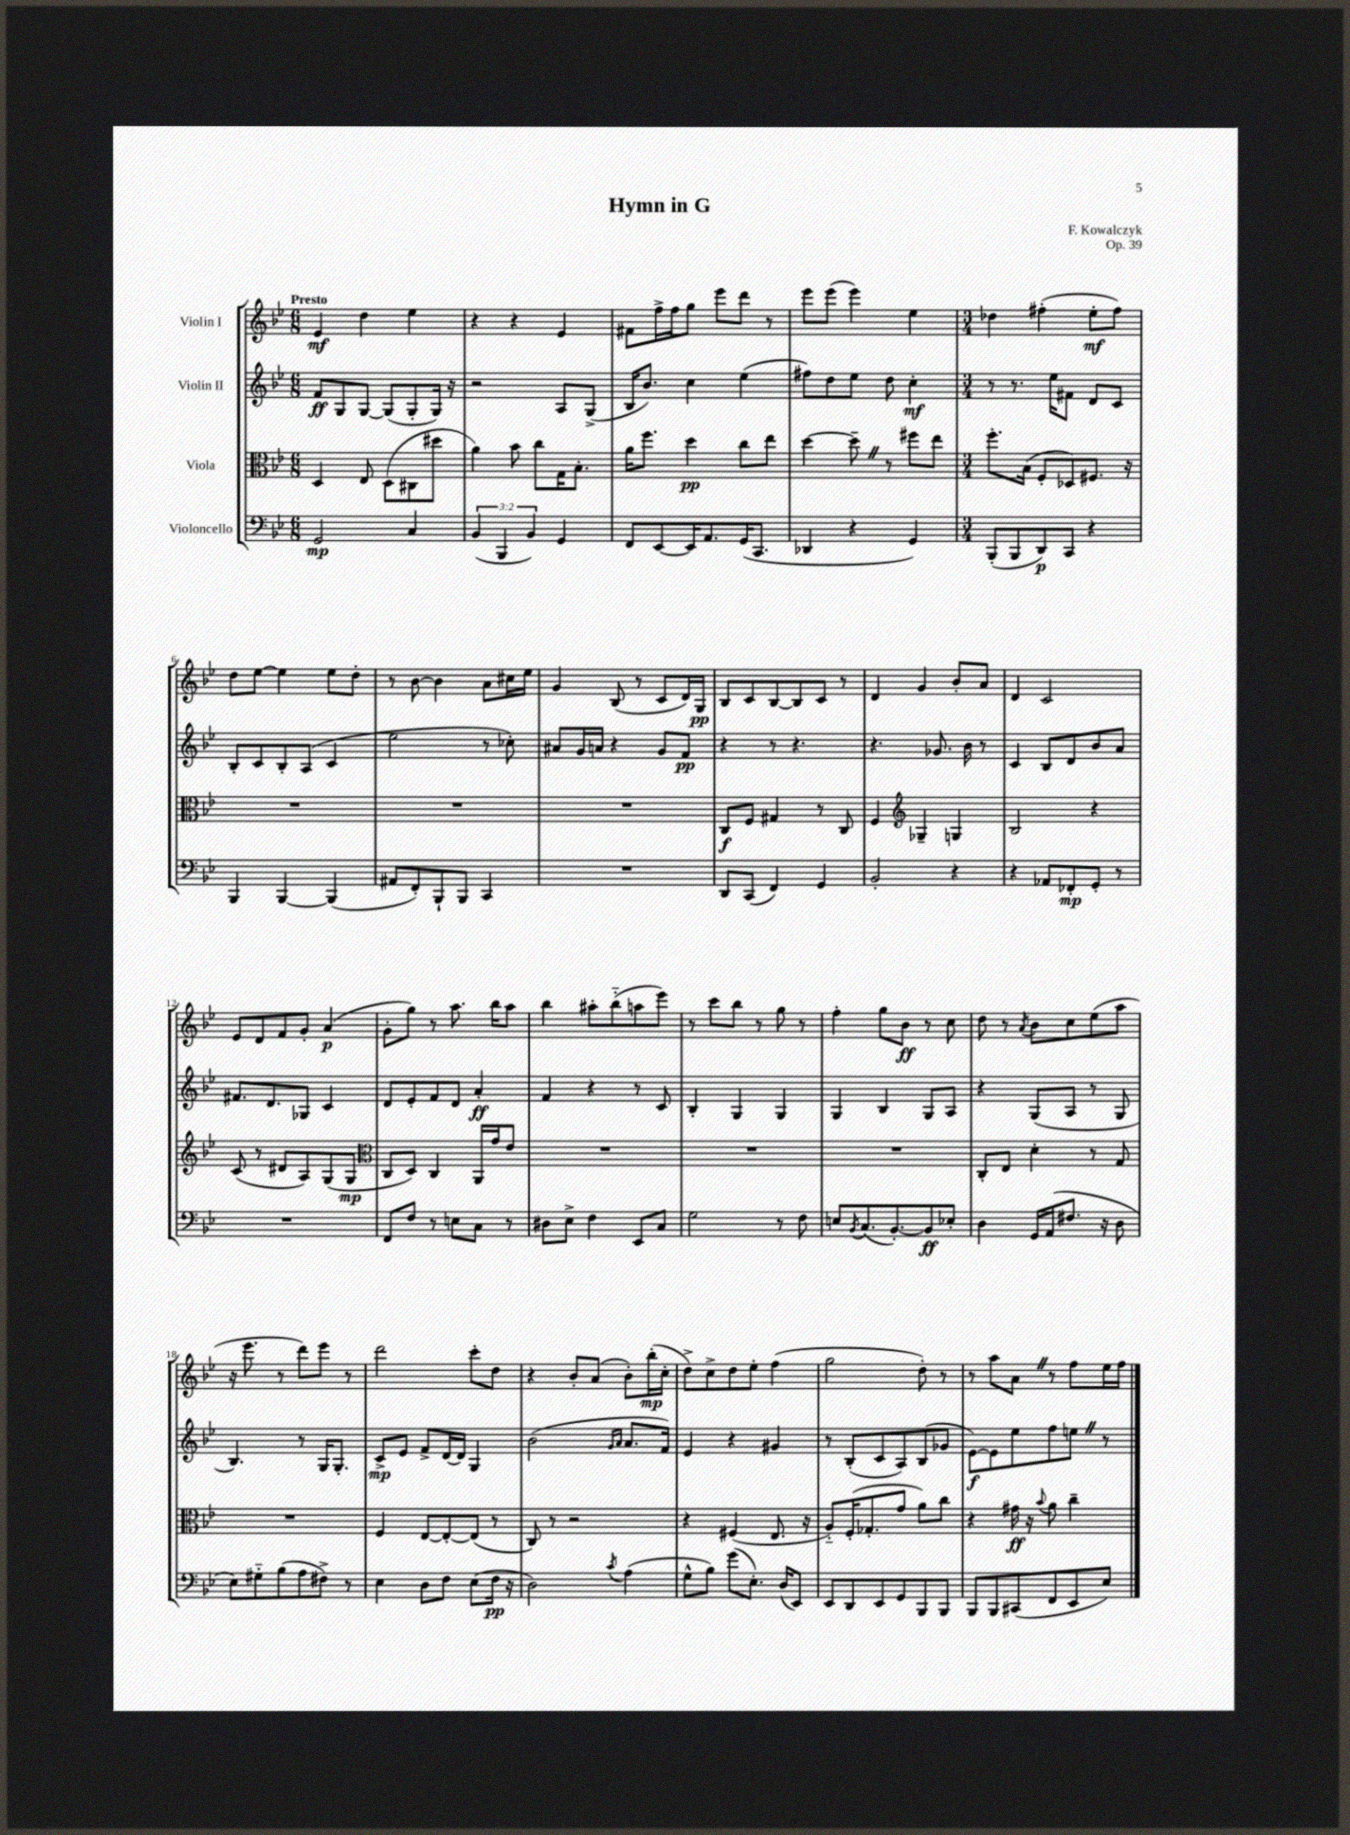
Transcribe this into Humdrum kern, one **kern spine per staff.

**kern	**kern	**kern	**kern
*staff4	*staff3	*staff2	*staff1
*clefF4	*clefC3	*clefG2	*clefG2
*k[b-e-]	*k[b-e-]	*k[b-e-]	*k[b-e-]
*M6/8	*M6/8	*M6/8	*M6/8
2GG	4D	8f	4e-
.	.	8G	.
.	8E-	[8G	4dd
.	(8D	(8G]	.
4C	8C#	8G'	4ee-
.	8dd#	16G)	.
.	.	16r	.
=	=	=	=
(6BB-	4a)	2r	4r
6BBB-	.	.	.
.	8b-	.	4r
6BB-)	.	.	.
.	8cc	.	.
4GG	16G	8A	4e-
.	8.B-'	.	.
.	.	(8G^	.
=	=	=	=
8FF	16a	16B-	8f#
.	8.ff	8.b-)	.
[8EE-	.	.	16ff^
.	.	.	16ff
16EE-]	4dd	4cc	8gg
8.AA	.	.	.
.	.	.	8eee-
(16GG	8cc	(4ee-	8ddd
8.CC	.	.	.
.	8ee-	.	8r
=	=	=	=
4DD-	[4dd	8ff#)	8eee-
.	.	8dd	(8eee-
4r	8dd~]	8ee-	4eee-)
.	8r	8dd	.
4GG)	8ff#	4cc'	4ee-
.	8ee-	.	.
=	=	=	=
*M3/4	*M3/4	*M3/4	*M3/4
(8BBB-'	8.ff'	8r	4dd-
8BBB-	.	8.r	.
.	(16B-	.	.
8DD)	8F'	.	(4ff#'
.	.	16ee-	.
8CC	8D-)	8f#	.
4r	8.F#	8d	8ee-'
.	.	8c	8ff#)
.	16r	.	.
=	=	=	=
4BBB-	2.r	8B-'	8dd
.	.	8c	[8ee-
[4BBB-	.	8B-'	4ee-]
.	.	(8A	.
(4BBB-]	.	4c	8ee-
.	.	.	8dd'
=	=	=	=
8AA#	2.r	2ee-	8r
8FF')	.	.	[8b-
8BBB-`	.	.	4b-]
8BBB-	.	.	.
4CC	.	8r	8a
.	.	8cc-')	16cc#
.	.	.	16ee-
=	=	=	=
2.r	2.r	8a#	4g
.	.	16g	.
.	.	16a	.
.	.	4r	(8B-
.	.	.	8r
.	.	8g	8c
.	.	8f	16d)
.	.	.	16G
=	=	=	=
8DD	8C	4r	8B-
(8CC	8F	.	8c
4FF)	4G#	8r	[8B-
.	.	4.r	8B-]
4GG	8r	.	8c
.	8C	.	8r
=	=	=	=
2BB-'	4F	4.r	4d
*	*clefG2	*	*
.	4G-~	.	4g
.	.	8.g-	.
4r	4G	.	8b-'
.	.	16b-	.
.	.	8r	8a
=	=	=	=
4r	2B-	4c	4d
8AA-	.	8B-	2c
8FF-'	.	8d	.
8GG'	4r	8b-	.
8r	.	8a	.
=	=	=	=
2.r	(8c	8.f#	8e-
.	8r	.	8d
.	.	8.d	.
.	8d#	.	8f
.	8A)	8G-	8g'
.	(8G	4c	(4a
.	8G	.	.
=	=	=	=
*	*clefC3	*	*
8FF	8C	8d	8g'
8F	8D)	8e-'	8gg)
8r	4C	8f	8r
8E	.	8d	8.aa
8C	16AA	4a'	.
.	16g	.	16bb-
8r	8e-	.	8aa
=	=	=	=
8D#	2.r	4f	4bb-
8E-^	.	.	.
4F	.	4r	8aa#'
.	.	.	(8bb-'~
8EE-	.	8r	8aa
8C	.	8c	8eee-)
=	=	=	=
2G	2.r	4B-'	8r
.	.	.	8ccc
.	.	4G	8bb-
.	.	.	8r
8r	.	4G	8gg
8F	.	.	8r
=	=	=	=
8E	2.r	4G	4ff'
8qBB-	.	.	.
(8.C	.	.	.
.	.	4B-	8gg
[8.BB-')	.	.	.
.	.	.	8b-
8BB-]	.	8G	8r
8E-'	.	8A	8cc
=	=	=	=
4D	8C'	4r	8dd
.	8E-	.	8r
.	.	.	8qa
16GG	4d'	(8G	8b-
(16AA	.	.	.
8.F#	.	8A	8cc
.	8r	8r	(8ee-
16r	.	.	.
8D	8G	8G	8aa
=	=	=	=
8E-)	2.r	4.B-)	16r
.	.	.	8.eee-
8G#'~	.	.	.
(8B-	.	.	8r
8A	.	8r	8ddd)
8F#^)	.	16G	8eee-
.	.	8.G'	.
8r	.	.	8r
=	=	=	=
4E-	4F	8c^	2ddd
.	.	8e-	.
8D	[8E-	8f^	.
8F	8E-'_	[16d	.
.	.	16d]	.
(8E-	(8E-]	4G	8ccc'
16F	8r	.	8dd
16r	.	.	.
=	=	=	=
2D)	8C)	(2b-	4r
.	8r	.	.
.	2r	.	8b-'
.	.	.	(8a
.	.	16qqg	.
8qc	.	16qqa	.
(4A	.	8.a	8b-')
.	.	.	(16bb-'
.	.	16f)	16cc'
=	=	=	=
8G^^	4r	4e-	8dd^)
8B-)	.	.	8cc^
(8g	(4F#	4r	8dd
8.E-')	.	.	8ee-'
.	8.E-	4g#	(4ff
(16D	.	.	.
8EE-)	.	.	.
.	16r	.	.
=	=	=	=
8EE-	8A'~)	8r	2gg
8DD	(16F'	(8B-'	.
.	8.G-'	.	.
8EE-	.	8c	.
8GG	8g	8A)	.
8BBB-	8a)	(8B-	8dd')
8BBB-	8cc	8g-	8r
=	=	=	=
8BBB-	4r	[8e-)	8r
8BBB-	.	8e-]	8aa
(8CC#	16g#	8ee-	8a
.	16r	.	.
.	8qqb-	.	.
8FF	8a	8ff	8r
8EE-	4cc~	8ee	8ff
8E-)	.	8r	16ee-
.	.	.	16ff
==	==	==	==
*-	*-	*-	*-
